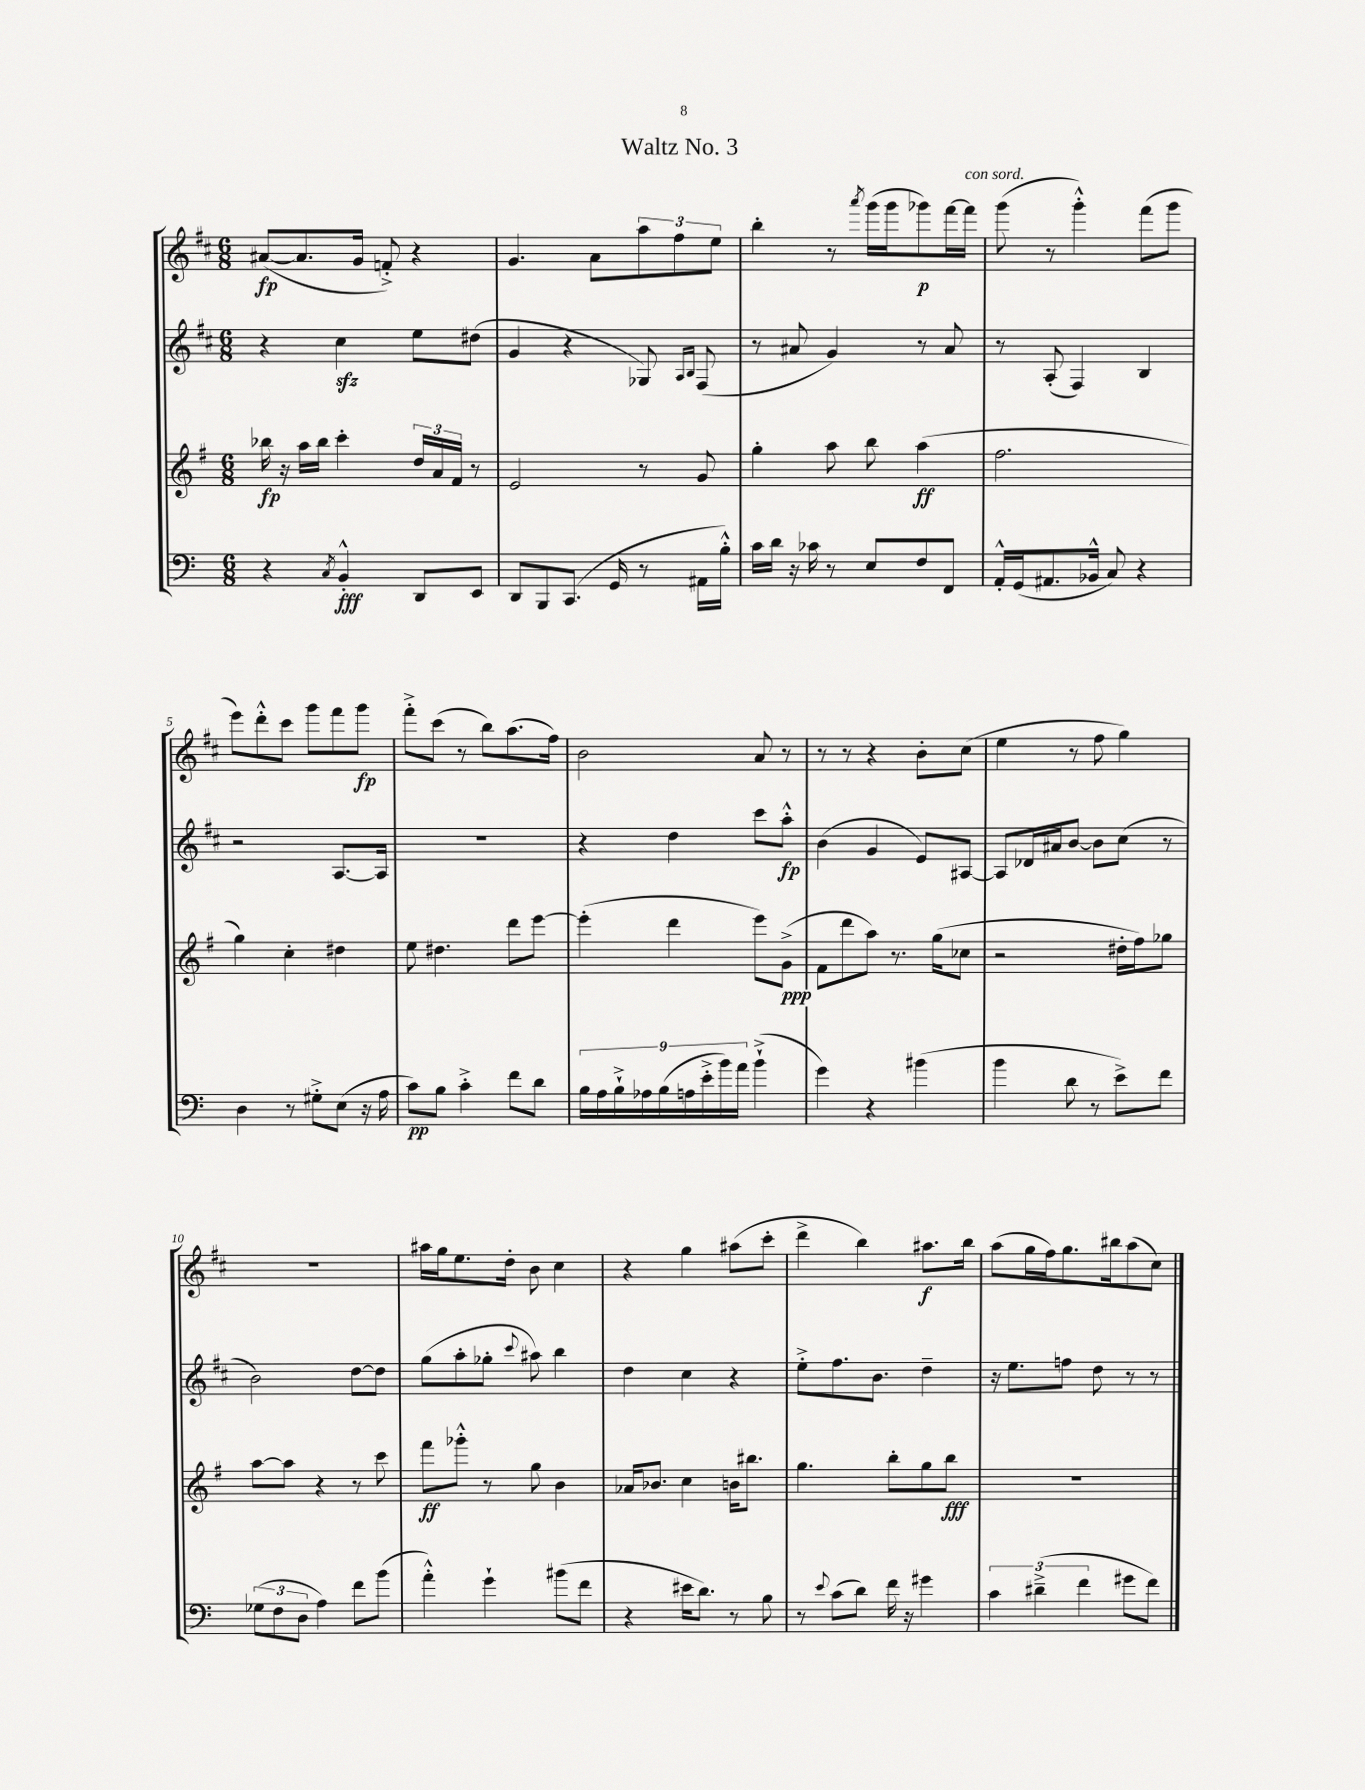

**kern	**kern	**kern	**kern
*staff4	*staff3	*staff2	*staff1
*clefF4	*clefG2	*clefG2	*clefG2
*k[]	*k[f#]	*k[f#c#]	*k[f#c#]
*M6/8	*M6/8	*M6/8	*M6/8
4r	16bb-	4r	([8a#
.	16r	.	.
.	16aa	.	8.a#]
.	16bb-	.	.
8qC	.	.	.
4BB'^^	4ccc'	4cc#	.
.	.	.	16g
.	.	.	8f'^)
8DD	24dd	8ee	4r
.	24a	.	.
.	24f#	.	.
8EE	8r	(8dd#	.
=	=	=	=
8DD	2e	4g	4.g
8BBB	.	.	.
(8.CC	.	4r	.
.	.	.	8a
16GG	.	.	.
8r	8r	8G-)	12aa
.	.	.	12ff#
.	.	16qqA	.
.	.	16qqB	.
16AA#	8g	(8F#	.
.	.	.	12ee
16B'^^)	.	.	.
=	=	=	=
16c	4gg'	8r	4bb'
16d	.	.	.
16r	.	8a#	.
16c-	.	.	.
8r	8aa	4g)	8r
.	.	.	8qaaa
8E	8bb	.	(16ggg
.	.	.	16ggg
8F	(4aa	8r	8ggg-)
8FF	.	8a#	[16fff#
.	.	.	16fff#]
=	=	=	=
16AA'^^	2.ff#	8r	(8ggg
(16GG	.	.	.
8.AA#	.	(8A'	8r
.	.	4F#)	4ggg'^^)
16BB-^^	.	.	.
8C)	.	.	.
4r	.	4B	(8fff#
.	.	.	8ggg
=	=	=	=
4D	4gg)	2r	8eee)
.	.	.	8ddd'^^
8r	4cc'	.	8ccc#
8G#'^	.	.	8ggg
(8E	4dd#	[8.A	8fff#
16r	.	.	8ggg
16A	.	16A]	.
=	=	=	=
8c)	8ee	2.r	8fff#'^
8B	4.dd#	.	(8ccc#
4c'^	.	.	8r
.	.	.	8bb)
8f	8ddd	.	(8.aa
8d	[8eee	.	.
.	.	.	16ff#)
=	=	=	=
18B	(4eee']	4r	2b
18A	.	.	.
18B`^	.	.	.
18A-	.	.	.
(18B	.	.	.
.	4ddd	4dd	.
18A	.	.	.
18e'^	.	.	.
18b)	.	.	.
18a	.	.	.
(4b`^	8eee)	8ccc#	8a
.	(8g^	8aa'^^	8r
=	=	=	=
4g)	8f#	(4b	8r
.	8ddd	.	8r
4r	8aa)	4g	4r
.	8.r	.	.
(4b#	.	8e)	8b'
.	(16gg	.	.
.	8cc-	[8A#	(8cc#
=	=	=	=
4b	2r	8A#]	4ee
.	.	16d-	.
.	.	16a#	.
8d	.	[8b	8r
8r	.	8b]	8ff#
8e^)	16dd#'	(8cc#	4gg)
.	16ff#)	.	.
8f	8gg-	8r	.
=	=	=	=
(12G-	[8aa	2b)	2.r
12F	.	.	.
.	8aa]	.	.
12D	.	.	.
4A)	4r	.	.
8f	8r	[8dd	.
(8b	8ccc	8dd]	.
=	=	=	=
4a'^^)	8fff#	(8gg	16aa#
.	.	.	16gg
.	8ggg-'^^	8aa'	8.ee
4g`	8r	8gg-'	.
.	.	.	16dd'
.	.	8qqccc#	.
.	8gg	8aa#)	8b
(8b#	4b	4bb	4cc#
8f	.	.	.
=	=	=	=
4r	16a-	4dd	4r
.	8.b-	.	.
16e#	4cc	4cc#	4gg
8.d)	.	.	.
8r	16b	4r	(8aa#
.	8.bb#	.	.
8B	.	.	8ccc#'
=	=	=	=
8r	4.gg	8ee'^	4ddd^
8qqe	.	.	.
(8c	.	8.ff#	.
8d)	.	.	4bb)
.	.	8.b	.
16f	8bb'	.	.
16r	.	.	.
4g#	8gg	4dd~	8.aa#
.	8bb	.	.
.	.	.	16bb
=	=	=	=
6c	2.r	16r	(8aa
.	.	8.ee	.
.	.	.	16gg
(6d#~^	.	.	.
.	.	.	16ff#)
.	.	8ff	8.gg
6f	.	.	.
.	.	8dd	.
.	.	.	16bb#
8g#	.	8r	(8aa
8f)	.	8r	8cc#)
==	==	==	==
*-	*-	*-	*-
